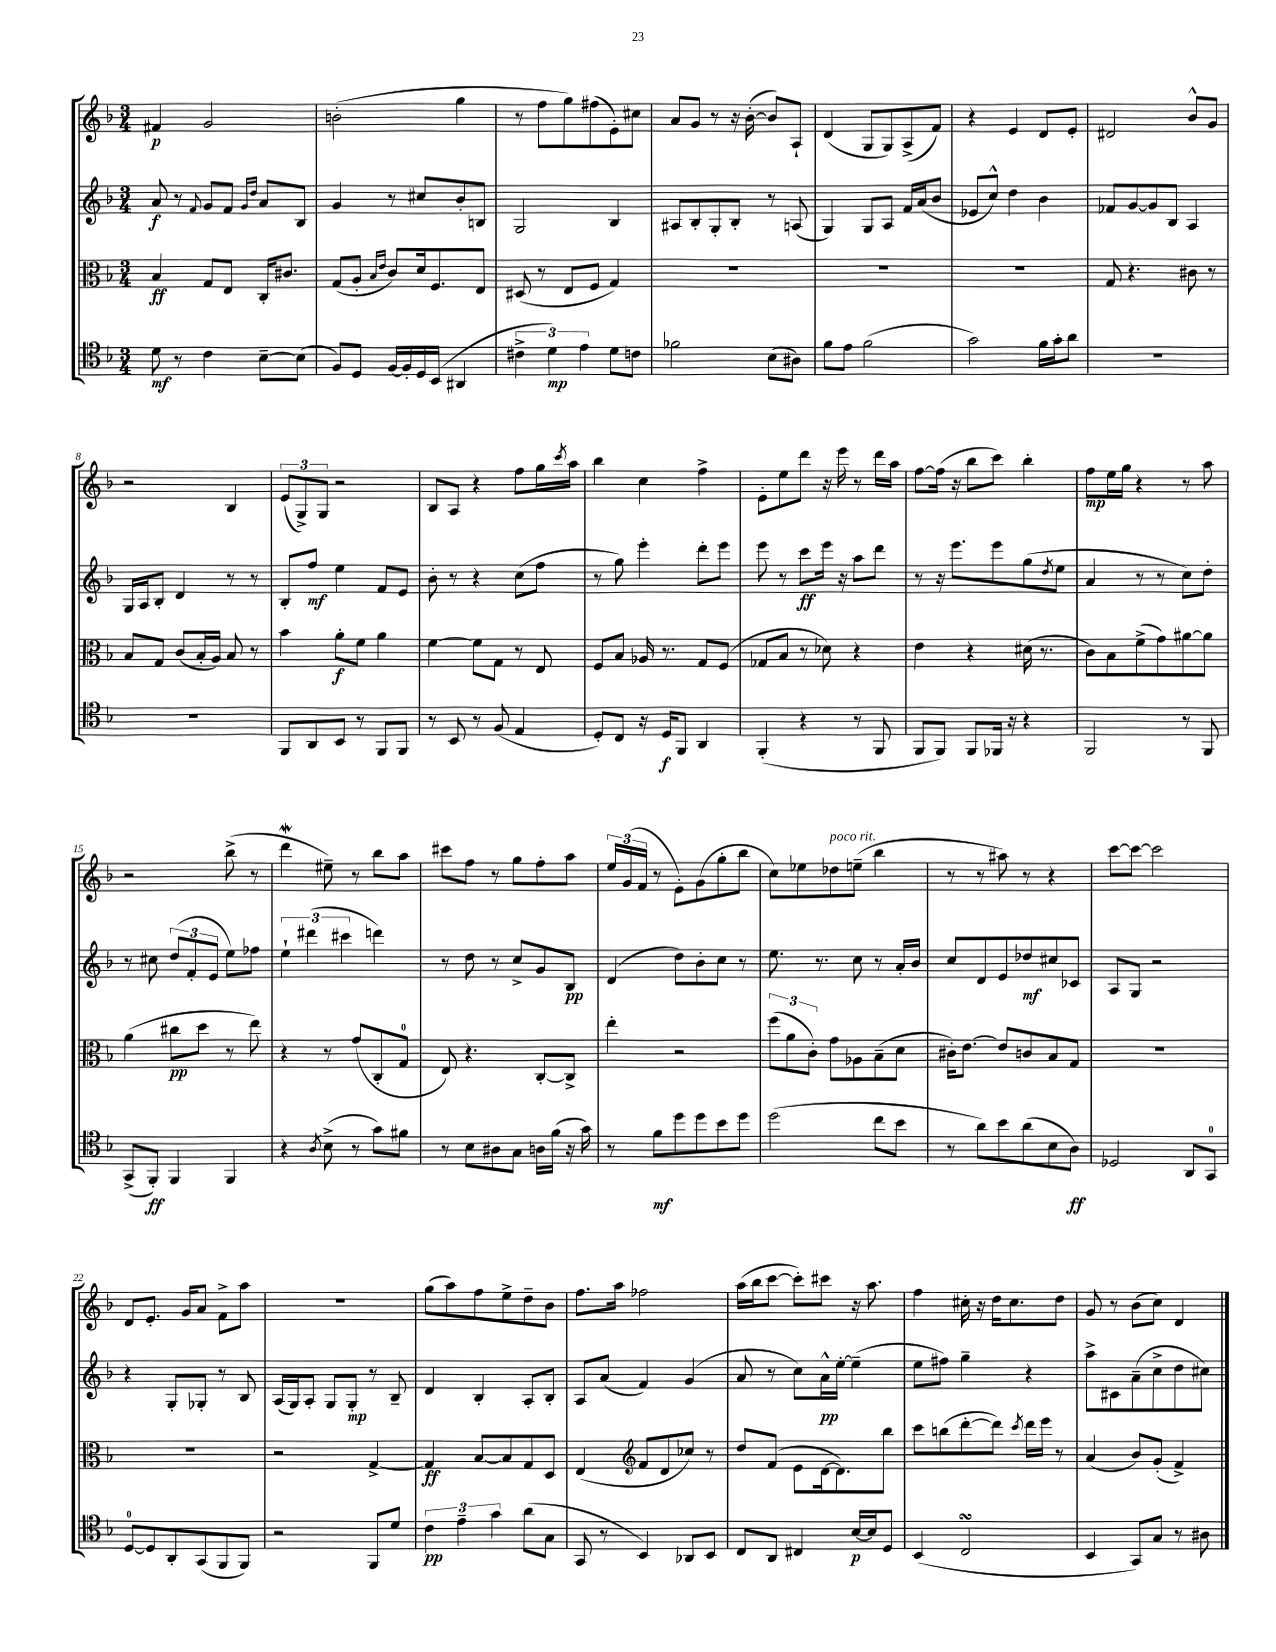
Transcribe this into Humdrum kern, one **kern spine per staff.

**kern	**dynam	**kern	**dynam	**kern	**dynam	**kern	**dynam
*part4	*part4	*part3	*part3	*part2	*part2	*part1	*part1
*staff4	*staff4	*staff3	*staff3	*staff2	*staff2	*staff1	*staff1
*clefC4	*	*clefC3	*	*clefG2	*	*clefG2	*
*k[b-]	*	*k[b-]	*	*k[b-]	*	*k[b-]	*
*M3/4	*	*M3/4	*	*M3/4	*	*M3/4	*
=1	=1	=1	=1	=1	=1	=1	=1
8d\	mf	4B-/	ff	8a/	f	4f#X/	p
8r	.	.	.	8r	.	.	.
.	.	.	.	8qqf/	.	.	.
4c\	.	8G/L	.	8g/L	.	2g/	.
.	.	8E/J	.	8f/J	.	.	.
.	.	.	.	16qqg/LL	.	.	.
.	.	.	.	16qqdd/JJ	.	.	.
[8B-~\L	.	16C'/KL	.	8a/L	.	.	.
.	.	8.c#X/J	.	.	.	.	.
(8B-\J]	.	.	.	8B-/J	.	.	.
=2	=2	=2	=2	=2	=2	=2	=2
8F/L)	.	(8G/L	.	4g/	.	(2bn'\	.
8D/J	.	8A'/J	.	.	.	.	.
.	.	16qqB-/LL	.	.	.	.	.
.	.	16qqe/JJ	.	.	.	.	.
[16F/LL	.	8c/L)	.	8r	.	.	.
16F'/]	.	.	.	.	.	.	.
16D/	.	16d/k	.	8cc#X/L	.	.	.
(16BB-/JJ	.	8.F/	.	.	.	.	.
4AA#X/	.	.	.	8b-'/	.	4gg\	.
.	.	8E/J	.	8Bn/J	.	.	.
=3	=3	=3	=3	=3	=3	=3	=3
6c#X^\	.	(8D#X/	.	2G/	.	8r	.
.	.	8r	.	.	.	8ff\L	.
6d\)	mp	.	.	.	.	.	.
.	.	8E/L	.	.	.	8gg\)	.
6e\	.	.	.	.	.	.	.
.	.	8F/J	.	.	.	(8ff#X\	.
8d\L	.	4G/)	.	4B-/	.	8e'\)	.
8cn\J	.	.	.	.	.	8cc#X\J	.
=4	=4	=4	=4	=4	=4	=4	=4
2f-X\	.	2.r	.	8A#X/L	.	8a/L	.
.	.	.	.	8B-'/	.	8g/J	.
.	.	.	.	8G'/	.	8r	.
.	.	.	.	8B-'/J	.	16r	.
.	.	.	.	.	.	([16b-'\	.
(8B-\L	.	.	.	8r	.	8b-/L])	.
8A#X\J)	.	.	.	(8An/	.	8A`/J	.
=5	=5	=5	=5	=5	=5	=5	=5
8f\L	.	2.r	.	4G/)	.	(4d/	.
8e\J	.	.	.	.	.	.	.
(2f\	.	.	.	8G/L	.	8G/L	.
.	.	.	.	8A/J	.	8G/)	.
.	.	.	.	16f/LL	.	(8A^/	.
.	.	.	.	(16a/J	.	.	.
.	.	.	.	8b-/J	.	8f/J)	.
=6	=6	=6	=6	=6	=6	=6	=6
2g\)	.	2.r	.	8e-X/L	.	4r	.
.	.	.	.	8cc^^/J)	.	.	.
.	.	.	.	4dd\	.	4e/	.
16f\LL	.	.	.	4b-\	.	8d/L	.
16g'\J	.	.	.	.	.	.	.
8a\J	.	.	.	.	.	8e'/J	.
=7	=7	=7	=7	=7	=7	=7	=7
2.r	.	8G/	.	8f-X/L	.	2d#X/	.
.	.	4.r	.	[8g/	.	.	.
.	.	.	.	8g/]	.	.	.
.	.	.	.	8B-/J	.	.	.
.	.	8c#X\	.	4A/	.	8b-^^/L	.
.	.	8r	.	.	.	8g/J	.
!!LO:LB:g=z
=8	=8	=8	=8	=8	=8	=8	=8
2.r	.	8B-/L	.	16G/LL	.	2r	.
.	.	.	.	16A/J	.	.	.
.	.	8G/J	.	8B-'/J	.	.	.
.	.	(8c/L	.	4d/	.	.	.
.	.	16B-'/L	.	.	.	.	.
.	.	16A/JJ)	.	.	.	.	.
.	.	8B-/	.	8r	.	4B-/	.
.	.	8r	.	8r	.	.	.
=9	=9	=9	=9	=9	=9	=9	=9
8FF/L	.	4b-\	.	8B-'/L	.	(12e/L	.
.	.	.	.	.	.	12G^/)	.
8AA/	.	.	.	8ff/J	mf	.	.
.	.	.	.	.	.	12G/J	.
8BB-/J	.	8a'\L	f	4ee\	.	2r	.
8r	.	8f\J	.	.	.	.	.
8FF/L	.	4a\	.	8f/L	.	.	.
8FF/J	.	.	.	8e/J	.	.	.
=10	=10	=10	=10	=10	=10	=10	=10
8r	.	[4f\	.	8b-'\	.	8B-/L	.
8BB-/	.	.	.	8r	.	8A/J	.
8r	.	8f\L]	.	4r	.	4r	.
(8F/	.	8G\J	.	.	.	.	.
4E/	.	8r	.	(8cc\L	.	8ff\L	.
.	.	8E/	.	8ff\J	.	16gg\L	.
.	.	.	.	.	.	8qccc/	.
.	.	.	.	.	.	16aa\JJ	.
=11	=11	=11	=11	=11	=11	=11	=11
8D'/L)	.	8F/L	.	8r	.	4bb-\	.
8C/J	.	8B-/J	.	8gg\)	.	.	.
16r	.	16A-X/	.	4eee'\	.	4cc\	.
16D/KL	f	8.r	.	.	.	.	.
8FF/J	.	.	.	.	.	.	.
4AA/	.	8G/L	.	8ddd'\L	.	4ff^\	.
.	.	(8F/J	.	8eee\J	.	.	.
=12	=12	=12	=12	=12	=12	=12	=12
(4FF'/	.	8G-X/L	.	8eee\	.	8e'\L	.
.	.	8B-/J	.	8r	.	8ee\	.
4r	.	8r	.	8ccc\L	ff	8ddd\J	.
.	.	8d-X\)	.	16eee\Jk	.	16r	.
.	.	.	.	16r	.	16eee\	.
8r	.	4r	.	8aa\L	.	8r	.
8FF/	.	.	.	8ddd\J	.	16ddd\LL	.
.	.	.	.	.	.	16aa\JJ	.
=13	=13	=13	=13	=13	=13	=13	=13
8FF/L	.	4e\	.	8r	.	[8ff\L	.
8FF/J)	.	.	.	16r	.	(16ff\Jk]	.
.	.	.	.	8.eee\L	.	16r	.
8FF/L	.	4r	.	.	.	8bb-\L	.
16FF-X/Jk	.	.	.	8eee\	.	8ccc\J)	.
16r	.	.	.	.	.	.	.
4r	.	(16d#X\	.	(8gg\	.	4bb-'\	.
.	.	8.r	.	.	.	.	.
.	.	.	.	8qdd/	.	.	.
.	.	.	.	8ee\J	.	.	.
=14	=14	=14	=14	=14	=14	=14	=14
2FF/	.	8c\L)	.	4a/	.	8ff\L	mp
.	.	8B-\	.	.	.	16ee\L	.
.	.	.	.	.	.	16gg\JJ	.
.	.	(8f^\	.	8r	.	4r	.
.	.	8g\)	.	8r	.	.	.
8r	.	[8a#X\	.	8cc\L)	.	8r	.
8FF/	.	8a#\J]	.	8dd'\J	.	8aa\	.
!!LO:LB:g=z
=15	=15	=15	=15	=15	=15	=15	=15
(8GG^/L	.	(4a\	.	8r	.	2r	.
8FF'/J)	ff	.	.	8cc#X\	.	.	.
4FF/	.	8cc#X\L	pp	(12dd/L	.	.	.
.	.	.	.	12f'/	.	.	.
.	.	8dd\J	.	.	.	.	.
.	.	.	.	12e/J	.	.	.
4FF/	.	8r	.	8ee\L)	.	(8bb-^\	.
.	.	8ee\)	.	8ff-X\J	.	8r	.
=16	=16	=16	=16	=16	=16	=16	=16
4r	.	4r	.	6ee`\	.	4dddW\	.
.	.	.	.	(6ddd#X\	.	.	.
8qA/	.	.	.	.	.	.	.
(8B-^\	.	8r	.	.	.	8ee#X~\)	.
.	.	.	.	6ccc#X\	.	.	.
8r	.	(8g/L	.	.	.	8r	.
8g\L)	.	8C'/	.	4dddn\)	.	8bb-\L	.
8f#X\J	.	8G/J	.	.	.	8aa\J	.
=17	=17	=17	=17	=17	=17	=17	=17
8r	.	8E/)	.	8r	.	8ccc#X\L	.
8B-\L	.	4.r	.	8dd\	.	8ff\J	.
8A#X\	.	.	.	8r	.	8r	.
8G\J	.	.	.	8cc^/L	.	8gg\L	.
16An\LL	.	[8C'/L	.	8g/	.	8ff'\	.
(16f\JJ	.	.	.	.	.	.	.
16r	.	8C^/J]	.	8B-/J	pp	8aa\J	.
16g\)	.	.	.	.	.	.	.
=18	=18	=18	=18	=18	=18	=18	=18
8r	.	4ee'\	.	(4d/	.	24ee/LL	.
.	.	.	.	.	.	(24g/	.
.	.	.	.	.	.	24f/JJ	.
8f\L	mf	.	.	.	.	8r	.
8dd\	.	2r	.	8dd\L)	.	8e'\L)	.
8dd\	.	.	.	8b-'\	.	(8g\	.
8b-\	.	.	.	8cc\J	.	8gg'\	.
8dd\J	.	.	.	8r	.	8bb-\J	.
=19	=19	=19	=19	=19	=19	=19	=19
(2dd\	.	(12ff\L	.	8.ee\	.	8cc\L)	.
.	.	12a\	.	.	.	.	.
.	.	.	.	.	.	8ee-X\	.
.	.	12c'\J)	.	.	.	.	.
.	.	.	.	8.r	.	.	.
!	!	!	!	!	!	!LO:TX:a:i:t=poco rit.	!
.	.	8g\L	.	.	.	8dd-X\	.
.	.	8A-X\	.	8cc\	.	(8een~\J	.
8cc\L	.	(8B-~\	.	8r	.	4bb-\	.
8b-\J	.	8d\J	.	16a'/LL	.	.	.
.	.	.	.	16b-/JJ	.	.	.
=20	=20	=20	=20	=20	=20	=20	=20
8r	.	16c#X'\KL)	.	8cc/L	.	8r	.
.	.	[8.e\J	.	.	.	.	.
8a\L)	.	.	.	8d/	.	8r	.
8b-\	.	8e/L]	.	8e/	.	8aa#X\)	.
(8a\	.	8cn/	.	8dd-X/	mf	8r	.
8B-\	.	8B-/	.	8cc#X/	.	4r	.
8A\J)	ff	8G/J	.	8c-X/J	.	.	.
=21	=21	=21	=21	=21	=21	=21	=21
2D-X/	.	2.r	.	8A/L	.	[8ccc\L	.
.	.	.	.	8G/J	.	8ccc\J_	.
.	.	.	.	2r	.	2ccc\]	.
8AA/L	.	.	.	.	.	.	.
8GG/J	.	.	.	.	.	.	.
!!LO:LB:g=z
=22	=22	=22	=22	=22	=22	=22	=22
[8D/L	.	2.r	.	4r	.	8d/L	.
8D/]	.	.	.	.	.	8.e'/J	.
8AA'/	.	.	.	8G'/L	.	.	.
.	.	.	.	.	.	16g/KL	.
(8GG/	.	.	.	8G-X'/J	.	8a/J	.
8FF/	.	.	.	8r	.	8f^\L	.
8FF/J)	.	.	.	8B-/	.	8aa\J	.
=23	=23	=23	=23	=23	=23	=23	=23
2r	.	2r	.	(16A/LL	.	2.r	.
.	.	.	.	16G/J)	.	.	.
.	.	.	.	8A'/J	.	.	.
.	.	.	.	8G/L	.	.	.
.	.	.	.	8G'/J	mp	.	.
8FF/L	.	[4G^/	.	8r	.	.	.
8d/J	.	.	.	8B-~/	.	.	.
=24	=24	=24	=24	=24	=24	=24	=24
6c\	pp	4G/]	ff	4d/	.	(8gg\L	.
.	.	.	.	.	.	8aa\)	.
6e~\	.	.	.	.	.	.	.
.	.	[8B-/L	.	4B-'/	.	8ff\	.
6g\	.	.	.	.	.	.	.
.	.	8B-/]	.	.	.	8ee^\	.
(8a\L	.	8G/	.	8A'/L	.	8dd~\	.
8G\J	.	8D/J	.	8B-'/J	.	8b-\J	.
=25	=25	=25	=25	=25	=25	=25	=25
8GG/	.	(4E/	.	8A/L	.	8.ff\L	.
8r	.	.	.	(8a/J	.	.	.
.	.	.	.	.	.	16aa\Jk	.
*	*	*clefG2	*	*	*	*	*
4BB-/)	.	8f/L	.	4f/)	.	2ff-X\	.
.	.	8d/	.	.	.	.	.
8AA-X/L	.	8cc-X/J)	.	(4g/	.	.	.
8BB-/J	.	8r	.	.	.	.	.
=26	=26	=26	=26	=26	=26	=26	=26
8C/L	.	8dd/L	.	8a/	.	(16aa\LL	.
.	.	.	.	.	.	16bb-\J	.
8AA/J	.	(8f/J	.	8r	.	[8ccc\J	.
4C#X/	.	8e\L	.	8cc\L)	.	8ccc'\L])	.
.	.	[16d\k	.	16a^^\L	pp	8ccc#X\J	.
.	.	8.d\])	.	[16ee'\JJ	.	.	.
[16B-/LL	p	.	.	(4ee~\]	.	16r	.
16B-/J]	.	.	.	.	.	8.aa\	.
8D/J	.	8bb-\J	.	.	.	.	.
=27	=27	=27	=27	=27	=27	=27	=27
(4BB-/	.	8ccc\L	.	8ee\L	.	4ff\	.
.	.	(8bbn\	.	8ff#X\J)	.	.	.
2CsSSS/	.	[8ddd'\	.	4gg~\	.	16cc#X'\	.
.	.	.	.	.	.	16r	.
.	.	8ddd\J])	.	.	.	16dd\KL	.
.	.	.	.	.	.	8.cc#\	.
.	.	8qccc/	.	.	.	.	.
.	.	16ddd\LL	.	4r	.	.	.
.	.	16eee\JJ	.	.	.	.	.
.	.	8r	.	.	.	8dd\J	.
=28	=28	=28	=28	=28	=28	=28	=28
4BB-/	.	(4a/	.	8aa^\L	.	8g/	.
.	.	.	.	8c#X\	.	8r	.
8GG/L)	.	8b-/L)	.	(8a~\	.	(8b-\L	.
8G/J	.	(8g'/J	.	8cc^\	.	8cc\J)	.
8r	.	4f^/)	.	8dd\	.	4d/	.
8A#X\	.	.	.	8cc#X\J)	.	.	.
==	==	==	==	==	==	==	==
*-	*-	*-	*-	*-	*-	*-	*-
